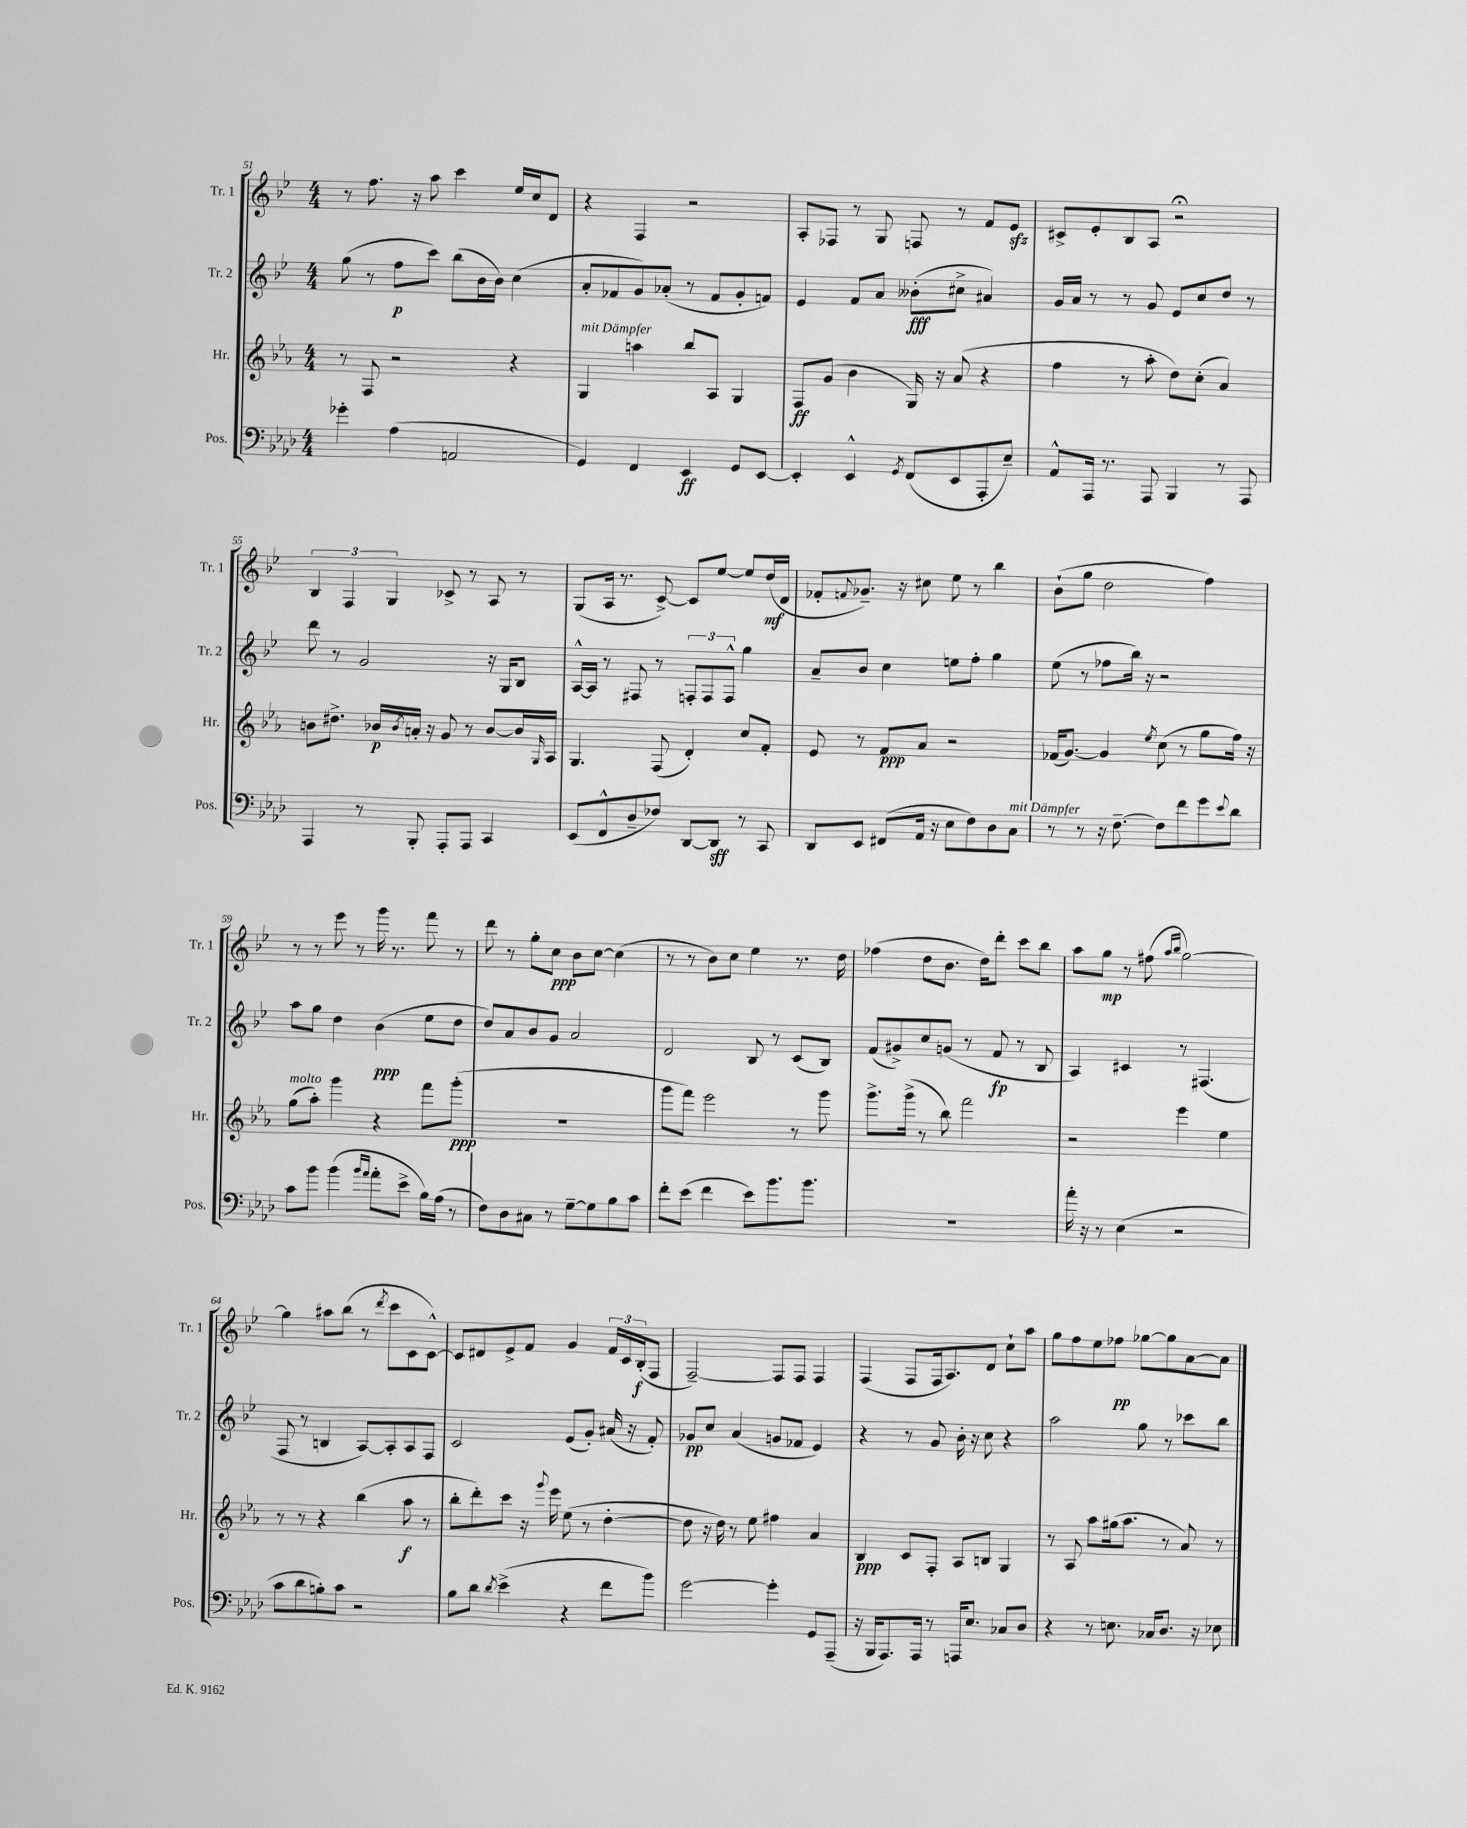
<<
\new StaffGroup <<
\new Staff = "s0" \with { instrumentName = "Tr. 1" shortInstrumentName = "Tr. 1" } {
    \clef treble \key bes \major \numericTimeSignature \time 4/4
    r8 f''8. r16 a''8 c'''4 ees''16 c''16 d'8 |
    r4 f4 r2 |
    a8-. fes8 r8 g8 f8 r8 f'8 ees'8\sfz |
    cis'8-> ees'8-. bes8 a8 r2\fermata |
    \tuplet 3/2 { bes4 f4 g4 } ces'8-> r8 a8 r8 |
    g8( a16 r8. c'8~->) c'8 ees''8~ ees''8 d''16\mf( d'16 |
    fes'8-. \appoggiatura { f'8 } ges'8.--) r16 cis''8 ees''8 r8 bes''4 |
    bes'8-!( g''8 d''2 f''4) |
    r8 r8 ees'''8 r8 g'''16 r8. f'''8 r8 |
    d'''8 r8 g''8-. c''8\ppp bes'8 c''8~ c''4( |
    r8 r8 bes'8) c''8 ees''4 r8. d''16 |
    fes''4( d''8 bes'8. d''16) d'''8-. c'''8 bes''8 |
    a''8 g''8\mp r8 fis''8( \grace { a''16 bes''16 } g''2~) |
    g''4 ais''8 bes''8( r8 \acciaccatura { d'''8 } c'''8 c'8 c'8~-^) |
    c'8 dis'8 ees'8-> f'8 g'4 \tuplet 3/2 { f'16 c'16 bes16-.\f( } f8 |
    f2~--) f8 f8 f4 |
    f4( f8 f16 a8.) d'8 c''8-! a''8 |
    g''8 f''8 ees''8 fes''8\pp ges''8~ ges''8 a'8~ a'8 \bar "|." |
}
\new Staff = "s1" \with { instrumentName = "Tr. 2" shortInstrumentName = "Tr. 2" } {
    \clef treble \key bes \major \numericTimeSignature \time 4/4
    g''8( r8 f''8\p c'''8) bes''8( bes'16 bes'16) c''4( |
    a'8-. fes'8 g'8) aes'8-.( r8 fes'8 g'8-. f'8) |
    ees'4 f'8 a'8 beses'8-.\fff( cis''8-> ais'4) |
    g'16 a'16 r8 r8 g'8 ees'8 c''8 d''8 r8 |
    d'''8 r8 g'2 r16 g16 bes8 |
    a16~-^ a16 r8 fis8 r8 \tuplet 3/2 { f8-. f8 f8-^ } g''4 |
    a'8-- bes'8 c''4 e''8 f''8-. g''4 |
    ees''8( r8 fes''8 bes''16) r16 r2 |
    a''8 g''8 d''4 bes'4\ppp( ees''8 d''8 |
    d''8) a'8 bes'8 g'8 a'2 |
    d'2 bes8 r8 c'8( bes8) |
    f'8( gis'8->) c''8 g'8( r8 f'8\fp r8 bes8 |
    a4) cis'4 r8 fis4.( |
    f8 r8 b4 a8~) a8-. a8 f8 |
    c'2 ees'8( g'8-.) ais'16( r16 f'8-.) |
    ges'8\pp c''8 a'4( g'8 fes'8 ees'4) |
    r4 r8 g'8 bes'16-. r16 c''8 r4 |
    a''2 g''8 r8 ces'''8 bes''8 \bar "|." |
}
\new Staff = "s2" \with { instrumentName = "Hr." shortInstrumentName = "Hr." } {
    \clef treble \key ees \major \numericTimeSignature \time 4/4
    r8 f8 r2 r4 |
    g4^\markup { \italic "mit Dämpfer" } a''4 bes''8 aes8 g4 |
    f8\ff g'8( bes'4 g16) r16 aes'8( r4 |
    f''4 r8 aes''8-. d''8) c''8-.( aes'4) |
    b'8 dis''8.-> bes'16\p \acciaccatura { bes'8 } a'16-. r16 g'8 r8 bes'8~ bes'16 \grace { g16 } aes16 |
    g4. f8( d'4-.) c''8 f'8-. |
    ees'8 r8 f'8\ppp aes'8 r2 |
    fes'16( g'8.~) g'4 \acciaccatura { ees''8 } c''8( r8 g''8 f''16) r16 |
    g''8^\markup { \italic "molto" }( aes''8-.) g'''4 r4 f'''8 g'''8-.\ppp( |
    R1 |
    g'''8 f'''8) ees'''2 r8 g'''8 |
    g'''8.-> g'''16->( r8 bes''8) f'''2 |
    r2 ees'''4 ees''4 |
    r8 r8 r4 bes''4( aes''8\f r8 |
    bes''8-. d'''8-.) c'''8 r16 \appoggiatura { g'''8 } ees'''16 ees''8( r8 d''4~-. |
    d''8 r16 d''16) r8 ees''8 fis''4 aes'4 |
    bes4\ppp c'8 f8-. aes8 b8 g4 |
    r8 aes8 aes''8 gis''16( aes''8. r8 aes'8) r8 \bar "|." |
}
\new Staff = "s3" \with { instrumentName = "Pos." shortInstrumentName = "Pos." } {
    \clef bass \key aes \major \numericTimeSignature \time 4/4
    ges'4-. aes4( a,2 |
    g,4) f,4 ees,4\ff g,8 ees,8~ |
    ees,4-. ees,4-^ \acciaccatura { g,8 } f,8( ees,8 aes,,8-. ees8--) |
    aes,8-^ aes,,16 r8. aes,,8 bes,,4 r8 aes,,8 |
    aes,,4 r8 bes,,8-. aes,,8-. aes,,8 c,4 |
    ees,8( f,8-^ des8-- fes8) des,8~ des,8\sff r8 c,8 |
    des,8 ees,8 fis,8( aes,16 r16 ees8 f8) des8 c8^\markup { \italic "mit Dämpfer" } |
    r8 r8 r16 f8.~-- f8 f'8 g'8 \appoggiatura { ees'8 } des'8 |
    c'8 bes'8 bes'4( \grace { bes'16 aes'16 } aes'8-. ees'8-> bes16) aes16( r8 |
    f8) des8 cis8 r8 g8~-- g8 bes8 c'8 |
    f'8-. ees'8( f'4 ees'8) bes'8. bes'8. |
    R1 |
    aes'16-. r16 r8 ees4( r2 |
    c'8 des'8 b8-.) c'8 r2 |
    bes8 des'8 \acciaccatura { des'8 } ees'4->( r4 f'8 bes'8) |
    g'2~ g'4-. g,8 aes,,8--( |
    r16 bes,,16 aes,,8.) aes,,16 r8 a,,16 ees8. ces8 des8 |
    r4 r8 e8. ces16 des8. r16 ees8 \bar "|." |
}
>>
>>
\layout { \context { \Score currentBarNumber = #51 } }
